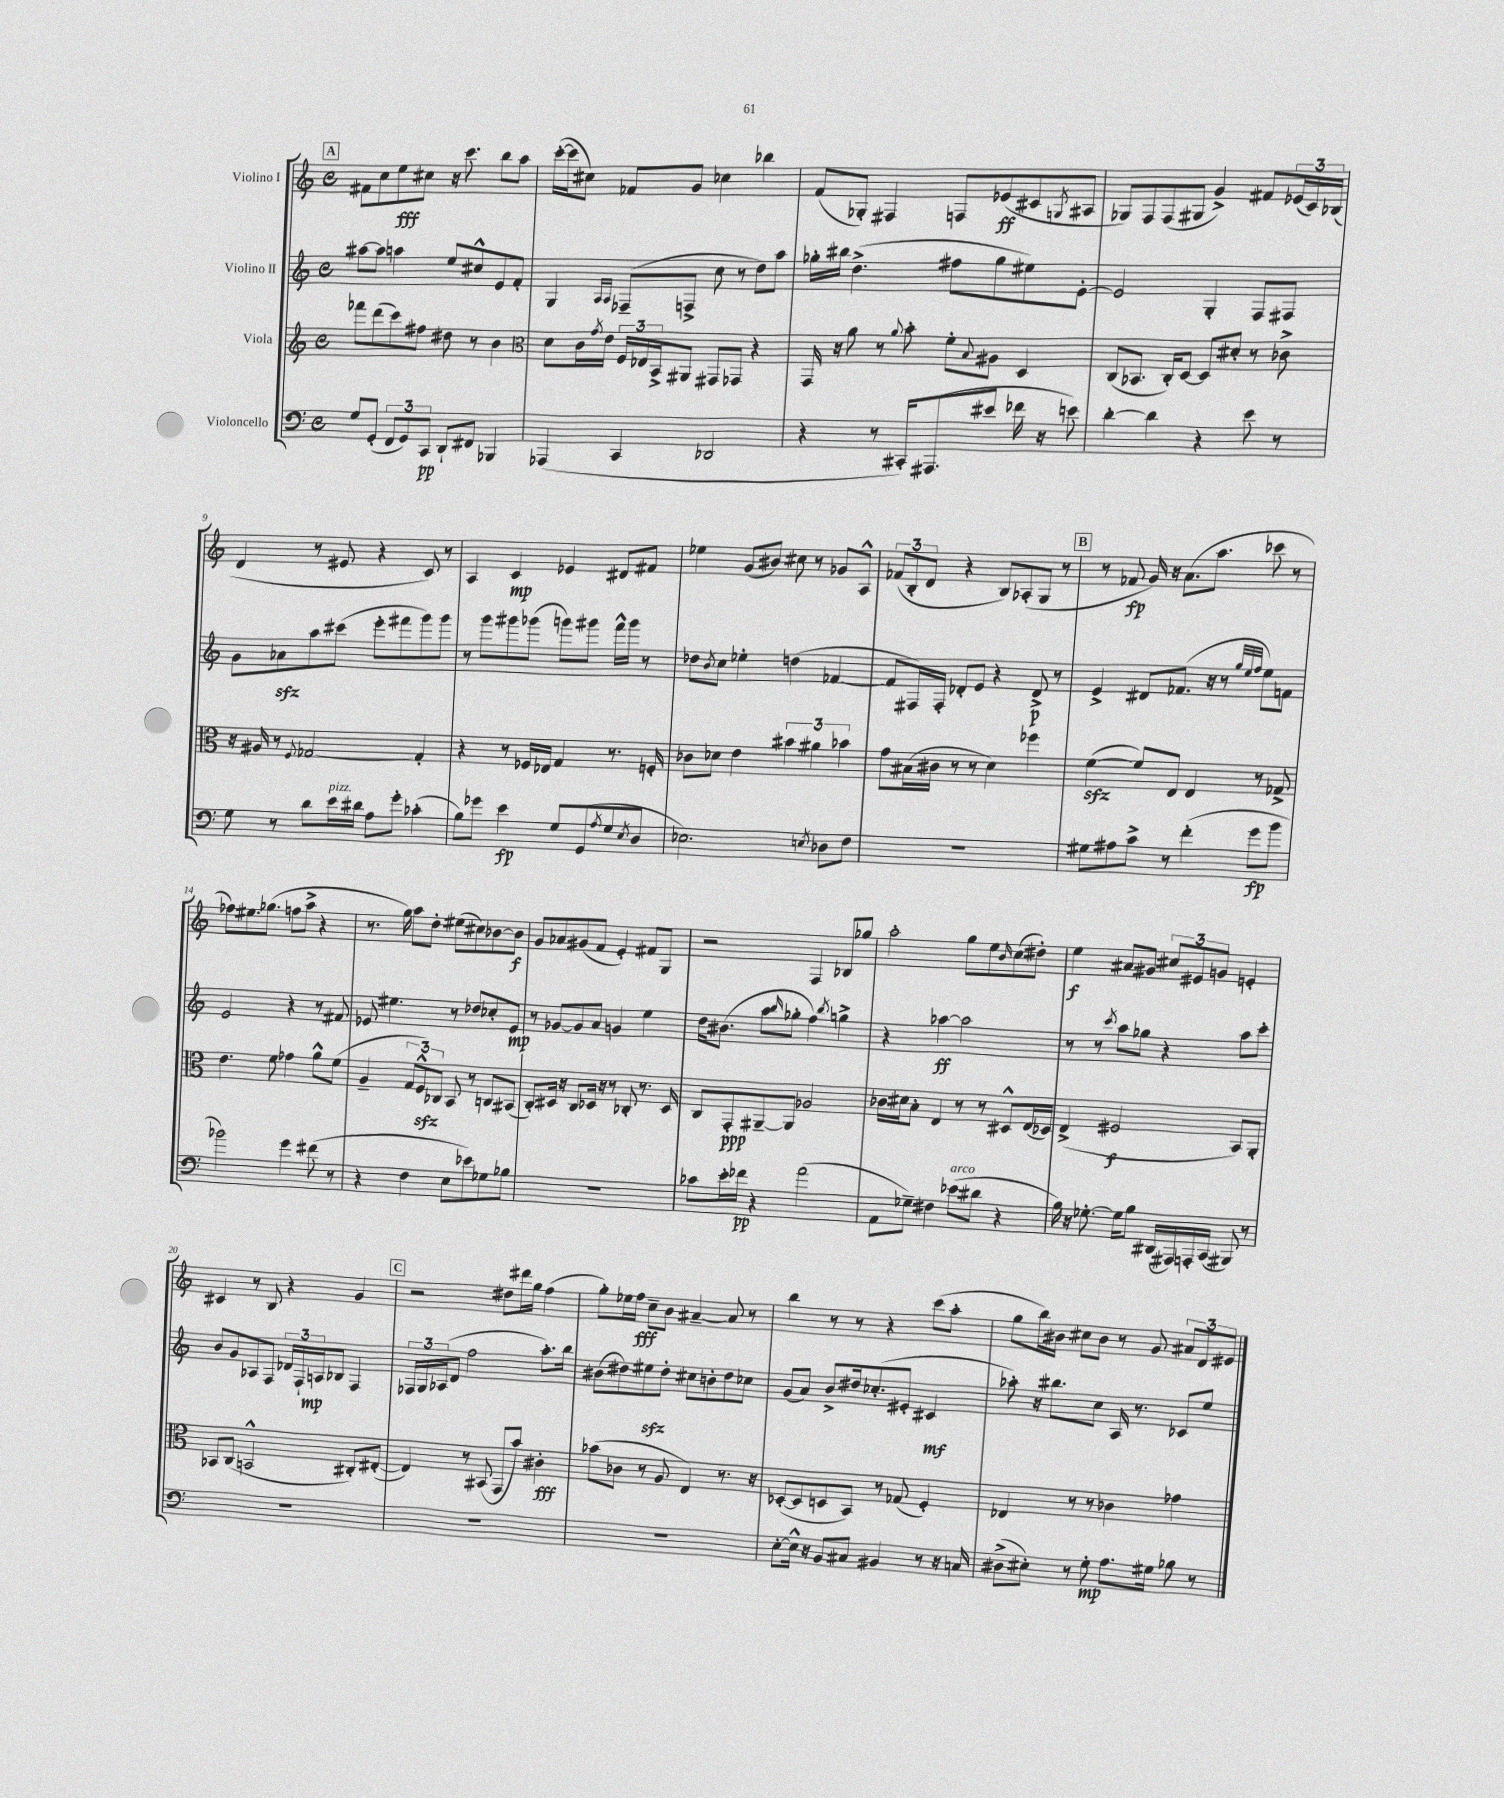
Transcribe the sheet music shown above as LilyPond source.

<<
\new StaffGroup <<
\new Staff = "s0" \with { instrumentName = "Violino I" } {
    \clef treble \key c \major \defaultTimeSignature \time 4/4
    \mark \markup { \box "A" } fis'8 c''8 e''8\fff cis''8 r16 c'''8. b''8 a''8 |
    c'''16~-.( c'''16 cis''8) fes'8 g'8 ces''4 bes''4 |
    f'8( ges8-.) fis4 f8 ees'8\ff( cis'8 \acciaccatura { g8 } ais8 |
    ges8) f8 f8( gis8 g'4->) fis'8 \tuplet 3/2 { ees'16( c'16) bes16( } |
    d'4 r8 eis'8 r4 c'8) r8 |
    a4 c'4\mp ees'4 dis'8 fis'8 |
    ees''4 g'8( bis'8) cis''8 r8 ges'8 a8-^ |
    \tuplet 3/2 { fes'8( b8-. d'8 } r4 b8) aes8-.( g8 r8 |
    \mark \markup { \box "B" } r8 fes'8\fp g'16) r16 a'8.( a''8. ces'''8 r8 |
    fes''8) eis''8. ges''8.( f''8 a''8-> r4 |
    r8. g''16) a''8 d''8-. eis''8( cis''8) bes'8~ bes'8\f |
    g'8 aes'8 gis'8( f'8 e'4-.) fis'8 g8 |
    r2 f4 bes8 ges''8 |
    a''2-. g''8 e''8 \grace { b'16 } c''8( dis''8-.) |
    e''4\f ais'8 gis'8 \tuplet 3/2 { cis''8 eis'8 g'8 } e'4-. |
    cis'4 r8 b8 r4 g'4 |
    \mark \markup { \box "C" } r2 dis''8 dis'''16 g''16 f''4( |
    g''8-.) ees''16 f''16\fff c''8-- b'8 ais'4~-- ais'8 r8 |
    b''4 r8 r8 r4 c'''8( a''8-. |
    g''8 b''16) bis'16 cis''8 bis'8 r8 g'8 \tuplet 3/2 { ais'8 d'8 eis'8 } \bar "|." |
}
\new Staff = "s1" \with { instrumentName = "Violino II" } {
    \clef treble \key c \major \defaultTimeSignature \time 4/4
    \mark \markup { \box "A" } ais''8~ ais''8 a''4 e''8 cis''8-^ e'8 f'8-. |
    g4 \grace { a16 a16 } fes8--( f8-> c''8 r8 d''8) a''8 |
    ges''16-. bis''16 d''4.->( fis''8 ges''8 eis''8) e'8~-. |
    e'2 g4-. f8 fis8 |
    g'8 aes'8\sfz a''8 cis'''8( e'''8-. fis'''8 g'''8) g'''8 |
    r8 g'''8 gis'''8 ges'''8( g'''8) gis'''8 f'''16-^ gis'''16 r8 |
    des''8 \acciaccatura { b'8 } c''8 ees''4-. d''4( fes'4~ |
    fes'8 fis16) fis16-. des'8-. e'8 r4 des'8->\p r8 |
    \mark \markup { \box "B" } e'4-> dis'8 fes'8.( r16 r8 \grace { g''32 e''32 f''32 } e''8) f'8 |
    e'2 r4 r8 fis'8 |
    ees'8 eis''4. r8 des''8 ces''8-. ees'8\mp |
    r8 ges'8~ ges'8 a'8 g'4 e''4 |
    d''16 bis'8.( a''8 \grace { b''16 } ges''8-. f''4) \acciaccatura { b''8 } g''4-> |
    r4 aes''4~\ff aes''2 |
    r8 r8 \acciaccatura { c'''8 } a''8 ges''8 r4 a''8 c'''8-. |
    b'8 g'8 aes8 f8 \tuplet 3/2 { des'16 f16-! a16\mp } bes8 f4 |
    \mark \markup { \box "C" } \tuplet 3/2 { fes16 g16 aes16( } d'8 f''2 a''8.-.) b''16 |
    bis'8( dis''8) eis''8\sfz dis''8-. cis''8 b'8-. dis''8 ces''8 |
    g'8( a'8) b'8-> dis''16 ces''8.-.( eis'8-. cis'4\mf |
    aes''8-.) r16 bis''8. c''8 a16 r8. ces'8 e''8 \bar "|." |
}
\new Staff = "s2" \with { instrumentName = "Viola" } {
    \clef treble \key c \major \defaultTimeSignature \time 4/4
    \mark \markup { \box "A" } fes'''8 d'''8( c'''8) fis''8 dis''8 r8 b'4 |
    \clef alto d'8 c'16 \acciaccatura { g'8 } e'16 \tuplet 3/2 { f16 ees16 b,16-> } ais,8 gis,8 ges,8 r4 |
    g,16 r16 a'8 r8 \appoggiatura { a'8 } b'8-. f'8-. \appoggiatura { b8 } ais8 d4 |
    c8( bes,8. c16-.) d8~ d8 dis'8-. r8 ces'8-> |
    r16 ais16 r8 \appoggiatura { f8 } ges2~ ges4-. |
    r4 r8 fes16 ees16 g4 r8. f16-. |
    ces'8 des'8 e'4 \tuplet 3/2 { bis'4 ais'4 bes'4 } |
    g'8 bis16( cis'16 r8 r8 d'4) fes''4 |
    \mark \markup { \box "B" } f'4~\sfz( f'8) e8 e4 r8 ges8-> |
    e'4. f'8 ges'4 a'8-^ f'8( |
    a4-- \tuplet 3/2 { g8 f8-^\sfz) ces8 } b,8 r8 c8 bis,8( |
    c8-.) dis16 r16 c8 des16 r16 r8 ces8-. r8. des16 |
    c8 g,8-.\ppp ais,8~-- ais,8 aes2 |
    ces'16 dis'16 b8-. e4 r8 r8 dis8-^ e16( des16) |
    e4->( fis2\f b,8) a,8-. |
    bes,8 c8( b,2-^ cis8-.) eis8~-.( |
    \mark \markup { \box "C" } eis4) r8 bis,8( g,8 b'8) cis'4-.\fff |
    bes'8( ces'8 r8 a8 e4) r8. r16 |
    des8~-.( des8 d8 b,8) r8 ges8( f4-.) |
    ees4 r8 r8 ces'4 ges'4 \bar "|." |
}
\new Staff = "s3" \with { instrumentName = "Violoncello" } {
    \clef bass \key c \major \defaultTimeSignature \time 4/4
    \mark \markup { \box "A" } g8 g,8-.( \tuplet 3/2 { f,8 g,8) c,8\pp } d,8-! fis,8 bes,,4 |
    aes,,4( c,4 des,2 |
    r4 r8 cis,16-.) ais,,8.( eis'8 fes'16 r16 e'8) |
    d'4~-. d'4 r4 e'8 r8 |
    g8 r8 d'8 e'16^\markup { \italic "pizz." } dis'16 a8 g'8-. ces'4-.( |
    b8) ges'8 e'4\fp g8 g,8( \acciaccatura { a8 } g8 \acciaccatura { e8 } d8 |
    ees2.) \acciaccatura { e8 } des8 f8 |
    R1 |
    \mark \markup { \box "B" } gis8 ais8 c'8-> r8 f'4-.( g'8\fp b'8 |
    bes'2) g'4 fis'8( r8 |
    r4 f4 e8 ees'8) ges8 bes8 |
    R1 |
    ces'8 e'16-. fes'16\pp r4 a'2( |
    a,8 ges8--) fis4 ees'8^\markup { \italic "arco" }( dis'8 r4 |
    b16) r16 ges8.~-. ges16 b8 dis,16( ais,,16) a,,16-. c,16( bis,,8) r8 |
    R1 |
    \mark \markup { \box "C" } R1 |
    R1 |
    e8~-. e16-^ r16 b,8 cis8 bis,4 r8 r16 c16 |
    dis8->( eis8-.) r8 g8-.\mp a8. gis16 bes8 r8 \bar "|." |
}
>>
>>
\layout { \context { \Score currentBarNumber = #5 } }
